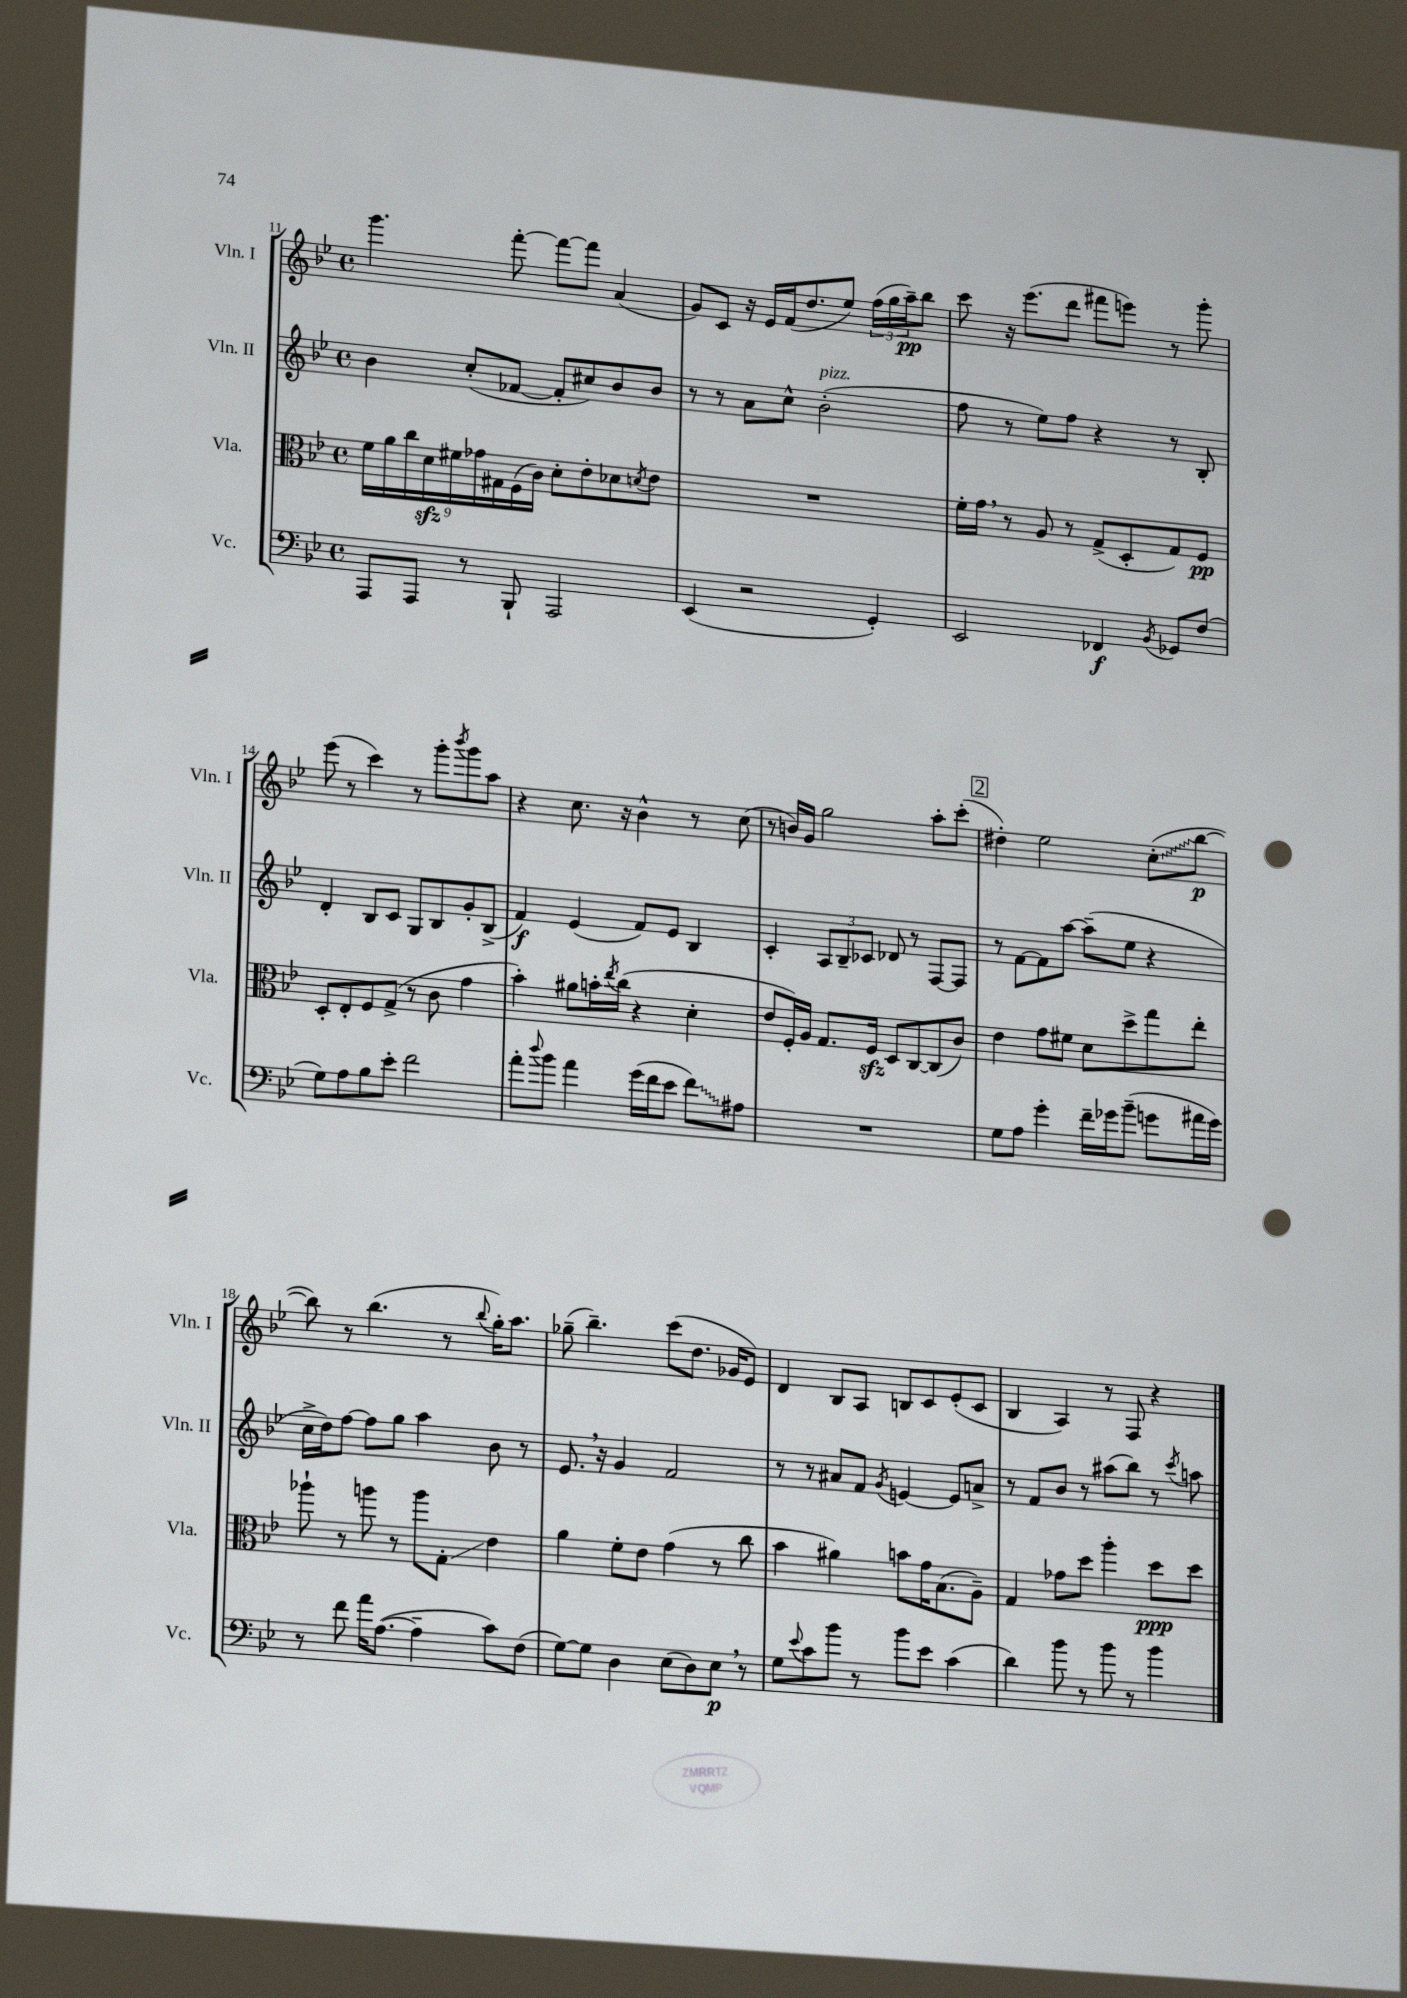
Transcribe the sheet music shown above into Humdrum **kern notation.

**kern	**kern	**kern	**kern
*staff4	*staff3	*staff2	*staff1
*clefF4	*clefC3	*clefG2	*clefG2
*k[b-e-]	*k[b-e-]	*k[b-e-]	*k[b-e-]
*M4/4	*M4/4	*M4/4	*M4/4
*met(c)	*met(c)	*met(c)	*met(c)
8AAA	18f	4b-	4.ggg
.	18a	.	.
.	18cc	.	.
8AAA	.	.	.
.	18d	.	.
.	18f#	.	.
8r	.	(8cc'	.
.	18g-	.	.
.	18G#	.	.
8BBB-`	.	[8f-	[8fff'
.	(18F	.	.
.	18c)	.	.
2AAA	8d'	8f-']	8fff_
.	8e-'	8cc#)	8fff]
.	8d-	8b-	(4a
.	8qd	.	.
.	8e-	8b-	.
=	=	=	=
(4EE-	1r	8r	8g)
.	.	8r	8c
2r	.	8a	16r
.	.	.	16e-
.	.	8cc^^	(16f
.	.	.	8.dd
.	.	(2b-'	.
.	.	.	8ee-)
4GG')	.	.	(24ff
.	.	.	24gg
.	.	.	24aa~)
.	.	.	8bb-
=	=	=	=
2EE-	16f'	8ff	8ccc
.	16g	.	.
.	8r	8r	16r
.	.	.	(8.eee-
.	8A	8ee-)	.
.	8r	8ff	8ddd
4FF-	(8G^	4r	8fff#
.	8D'	.	8eee)
8qBB-	.	.	.
8GG-	8G)	8r	8r
(8F	8F	8B-'	8ggg'
=	=	=	=
8G)	8D'	4d'	(8eee-
8A	8E-'	.	8r
8B-	8F	8B-	4ccc)
8e-'	(8G^	8c	.
2f	8r	8G	8r
.	8c	8B-	8ggg'
.	.	.	8qbbb-
.	4g	8g'	8ggg
.	.	(8B-^	8aa
=	=	=	=
8a'	4b-')	4f)	4r
8qqdd	.	.	.
8b-	.	.	.
4a	8a#	(4e-	8.cc
.	16b'	.	.
.	8qee-	.	.
.	(16cc	.	16r
(16g	4r	8f)	4b-^^
16f	.	.	.
8e-	.	8e-	.
8f)	4d'	4B-	8r
8A#	.	.	(8cc
=	=	=	=
1r	8e-	4c'	8r
.	16F')	.	16b)
.	16A	.	16g
.	8.G	12A	2gg
.	.	12B-~	.
.	.	12c-	.
.	16F	.	.
.	8D	8d-	.
.	[8C	8r	.
.	(8C]	[8F	8aa'
.	8c)	8F]	(8ccc'
=	=	=	=
8G	4e-	8r	4dd#')
8A	.	[8f	.
4g'	8g	8f]	2ee-
.	8f#	[8aa	.
16f~	8d	(8aa~]	.
16g-	.	.	.
(8b-~	8dd^	8ee-	.
8g	8gg	4r	(8cc'
16a#	8ee-'	.	[8bb-
16g)	.	.	.
=	=	=	=
8r	8aa-`	16cc^	8bb-])
.	.	16dd)	.
8f	8r	[8ff	8r
16a	8aa	8ff]	(4.bb-
([8.A	.	.	.
.	8r	8gg	.
4A~]	8aa	4aa	.
.	8G'	.	8r
.	.	.	8qqbb-
8c)	4e-	8b-	16gg')
.	.	.	8.aa
(8F	.	8r	.
=	=	=	=
[8G)	4a	8.e-	(8gg-~
8G]	.	.	4.bb-~)
.	.	16r	.
4D	8f'	4g	.
.	8e-	.	.
(8E-	(4g	2f	(8ccc
8D)	.	.	8.dd
8E-	8r	.	.
.	.	.	16g-
8r	8cc	.	8e-)
=	=	=	=
8G	4b-	8r	4d
8qqe-	.	.	.
8c	.	8r	.
8b-	4a#)	8a#	8B-
8r	.	8f	8A
.	.	8qg	.
8b-	8b	[4e	8B
8e-	16g	.	8c
.	(8.B-	.	.
(4c	.	8e]	(8e-'
.	8A~)	8a^	8c
=	=	=	=
4d)	4G	8r	4B-
.	.	8f	.
8b-	8g-	8b-	4A)
8r	8dd	8r	.
8b-	4aa'	(8aa#	8r
8r	.	8bb-)	8F
4b-	8dd	8r	4r
.	.	8qccc	.
.	8dd	8aa	.
==	==	==	==
*-	*-	*-	*-
